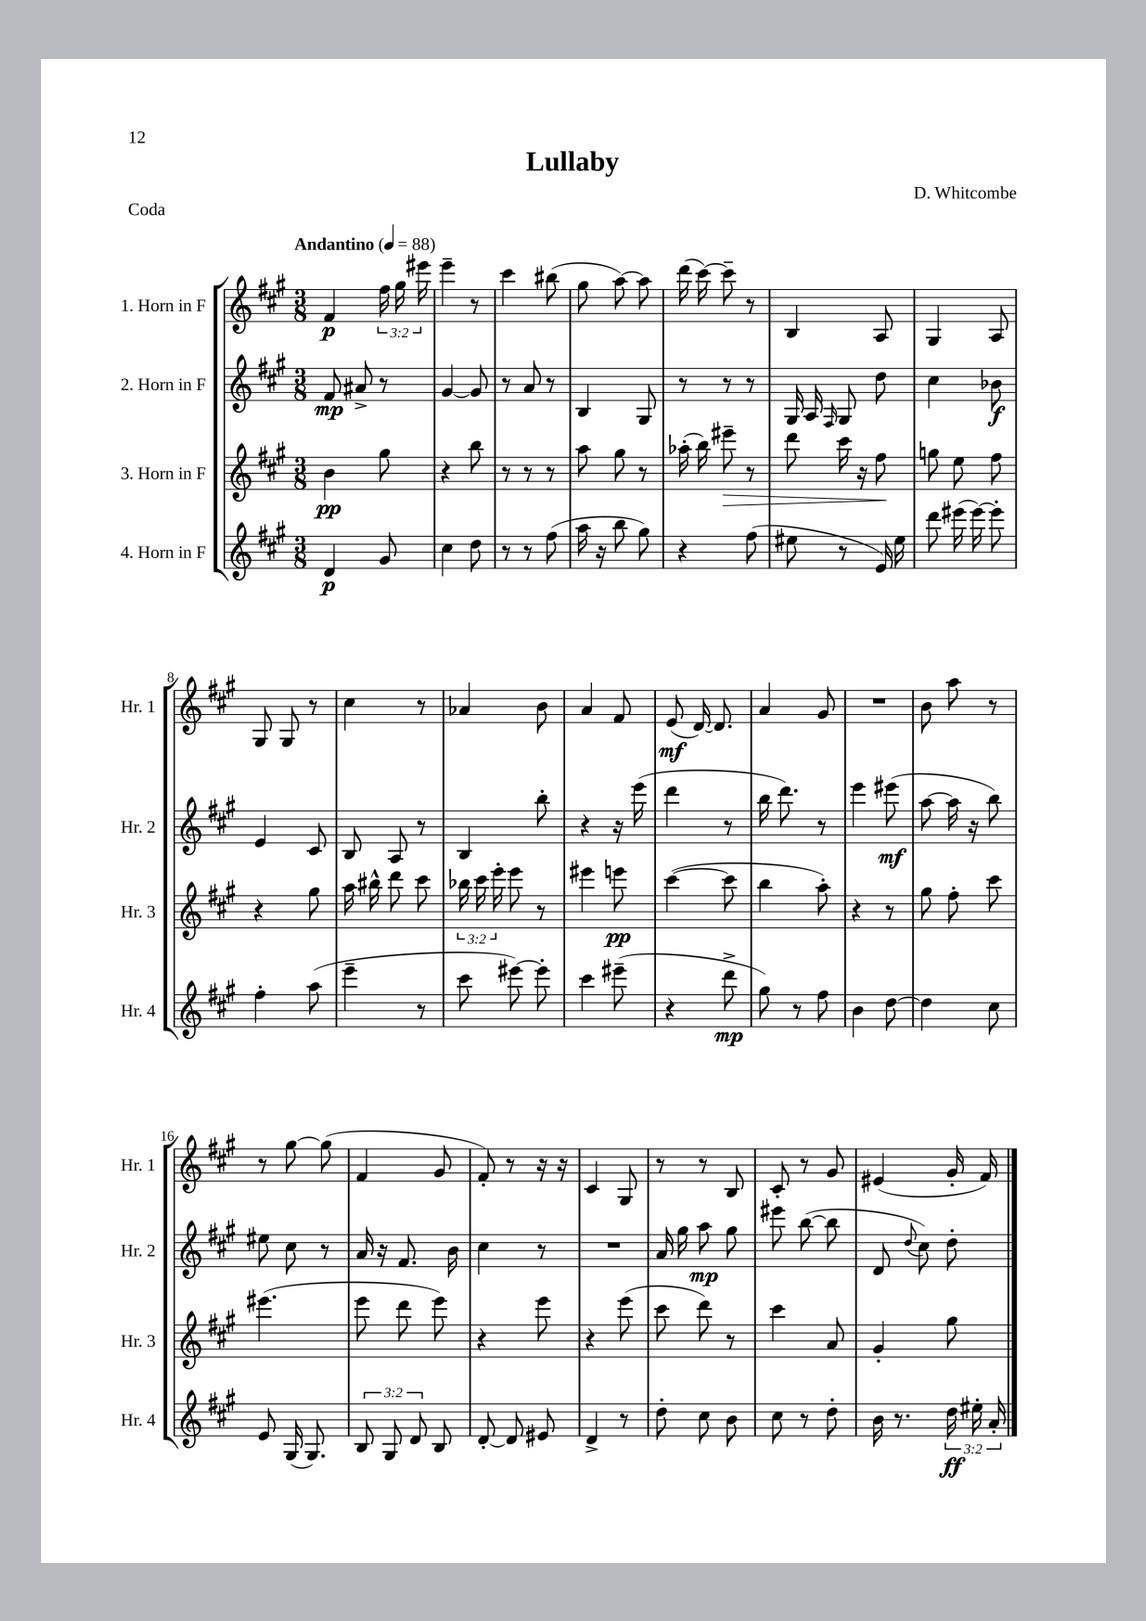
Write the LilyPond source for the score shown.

\header { title = "Lullaby" composer = "D. Whitcombe" piece = "Coda" }
<<
\new StaffGroup <<
\new Staff = "s0" \with { instrumentName = "1. Horn in F" shortInstrumentName = "Hr. 1" } {
    \clef treble \key a \major \numericTimeSignature \time 3/8 \override Staff.TupletNumber.text = #tuplet-number::calc-fraction-text \tempo "Andantino" 4 = 88
    \autoBeamOff fis'4\p \tuplet 3/2 { fis''16 gis''16 eis'''16 } |
    e'''4-- r8 |
    cis'''4 bis''8( |
    gis''8 a''8~) a''8 |
    d'''16( cis'''16~) cis'''8-- r8 |
    b4 a8 |
    gis4 a8 |
    gis8 gis8 r8 |
    cis''4 r8 |
    aes'4 b'8 |
    a'4 fis'8 |
    e'8\mf( d'16~) d'8. |
    a'4 gis'8 |
    R4. |
    b'8 a''8 r8 |
    r8 gis''8~ gis''8( |
    fis'4 gis'8 |
    fis'8-.) r8 r16 r16 |
    cis'4 gis8 |
    r8 r8 b8 |
    cis'8-. r8 gis'8 |
    eis'4( gis'16-. fis'16) \bar "|." |
}
\new Staff = "s1" \with { instrumentName = "2. Horn in F" shortInstrumentName = "Hr. 2" } {
    \clef treble \key a \major \numericTimeSignature \time 3/8
    \autoBeamOff fis'8\mp ais'8-> r8 |
    gis'4~ gis'8 |
    r8 a'8 r8 |
    b4 gis8 |
    r8 r8 r8 |
    gis16 a16 \grace { fis16 } gis8 d''8 |
    cis''4 bes'8\f |
    e'4 cis'8 |
    b8 a8 r8 |
    b4 b''8-. |
    r4 r16 e'''16( |
    d'''4 r8 |
    b''16 d'''8.) r8 |
    e'''4 eis'''8\mf( |
    a''8~ a''16 r16 b''8) |
    eis''8 cis''8 r8 |
    a'16 r16 fis'8. b'16 |
    cis''4 r8 |
    R4. |
    a'16 gis''16 a''8\mp gis''8 |
    eis'''8 b''8~( b''8 |
    d'8 \appoggiatura { d''8 } cis''8) d''8-. \bar "|." |
}
\new Staff = "s2" \with { instrumentName = "3. Horn in F" shortInstrumentName = "Hr. 3" } {
    \clef treble \key a \major \numericTimeSignature \time 3/8 \override Staff.TupletNumber.text = #tuplet-number::calc-fraction-text
    \autoBeamOff b'4\pp gis''8 |
    r4 b''8 |
    r8 r8 r8 |
    a''8 gis''8 r8 |
    aes''16-.( b''16) eis'''8--\> r8 |
    d'''8 cis'''16 r16 fis''8\! |
    g''8 e''8 fis''8 |
    r4 gis''8 |
    a''16 bis''16-^ d'''8 cis'''8 |
    \tuplet 3/2 { bes''16 cis'''16 e'''16-. } e'''8 r8 |
    eis'''4 e'''8\pp |
    cis'''4~( cis'''8 |
    b''4 a''8-.) |
    r4 r8 |
    gis''8 fis''8-. cis'''8 |
    eis'''4.( |
    e'''8 d'''8 e'''8) |
    r4 e'''8 |
    r4 e'''8( |
    cis'''8 d'''8) r8 |
    cis'''4 a'8 |
    gis'4-. gis''8 \bar "|." |
}
\new Staff = "s3" \with { instrumentName = "4. Horn in F" shortInstrumentName = "Hr. 4" } {
    \clef treble \key a \major \numericTimeSignature \time 3/8 \override Staff.TupletNumber.text = #tuplet-number::calc-fraction-text
    \autoBeamOff d'4\p gis'8 |
    cis''4 d''8 |
    r8 r8 fis''8( |
    a''16 r16 b''8 gis''8) |
    r4 fis''8( |
    eis''8 r8 e'16) eis''16 |
    d'''8 eis'''16( eis'''16~) eis'''8-. |
    fis''4-. a''8( |
    e'''4-- r8 |
    cis'''8 eis'''8~) eis'''8-. |
    cis'''4 eis'''8--( |
    r4 d'''8->\mp |
    gis''8) r8 fis''8 |
    b'4 d''8~ |
    d''4 cis''8 |
    e'8 gis16( gis8.) |
    \tuplet 3/2 { b8 gis8 d'8 } b8 |
    d'8~-. d'8 eis'8 |
    d'4-> r8 |
    d''8-. cis''8 b'8 |
    cis''8 r8 d''8-. |
    b'16 r8. \tuplet 3/2 { d''16\ff eis''16-. a'16-. } \bar "|." |
}
>>
>>
